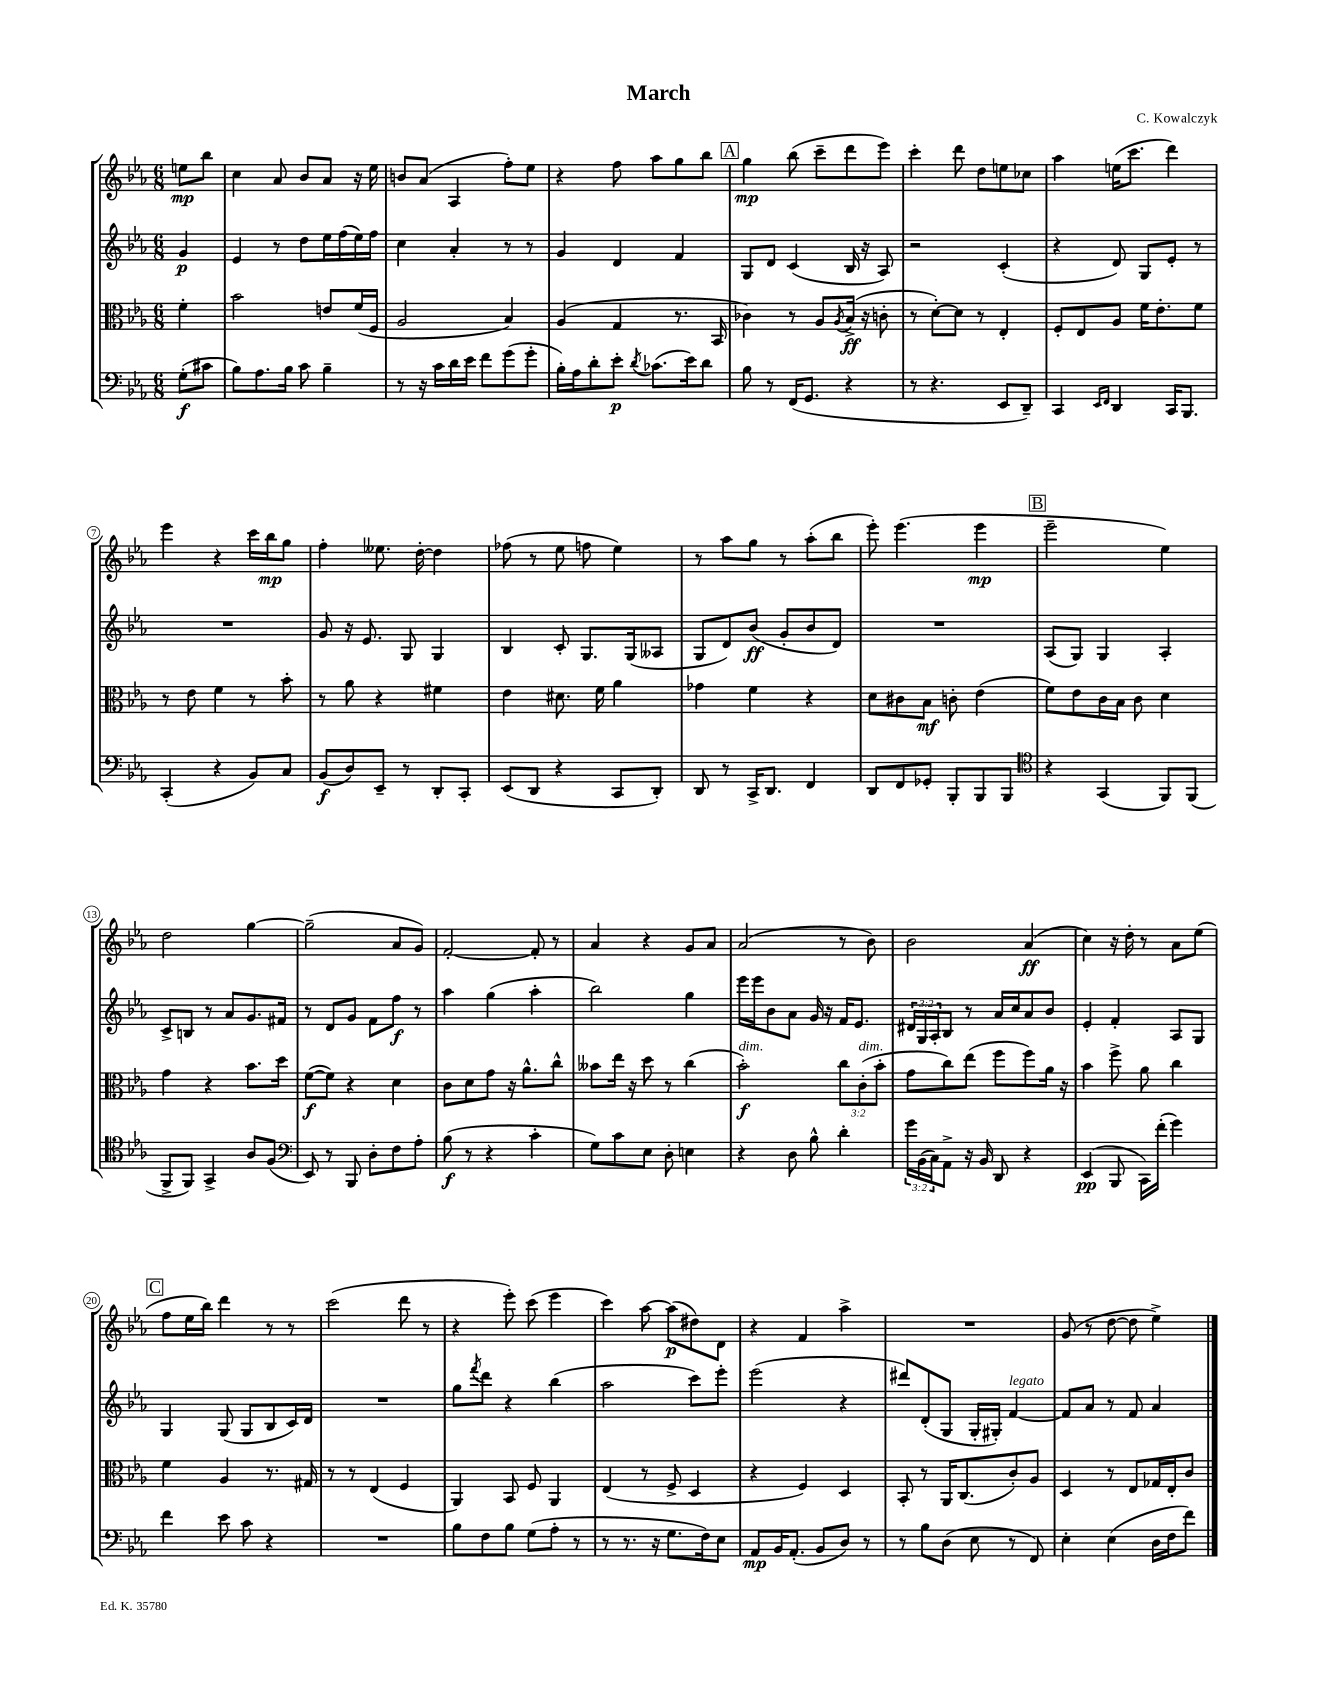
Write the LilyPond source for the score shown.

\header { title = "March" composer = "C. Kowalczyk" }
<<
\new StaffGroup <<
\new Staff = "s0" {
    \clef treble \key ees \major \numericTimeSignature \time 6/8 \partial 4
    e''8\mp bes''8 |
    c''4 aes'8 bes'8 aes'8 r16 ees''16 |
    b'8 aes'8( aes4 f''8-.) ees''8 |
    r4 f''8 aes''8 g''8 bes''8 |
    \mark \markup { \box "A" } g''4\mp bes''8( c'''8-- d'''8 ees'''8) |
    c'''4-. d'''8 d''8 e''8 ces''8 |
    aes''4 e''16( c'''8. d'''4) |
    ees'''4 r4 c'''16 bes''16\mp g''8 |
    f''4-. eeses''8. d''16~-. d''4 |
    fes''8( r8 ees''8 f''8 ees''4) |
    r8 aes''8 g''8 r8 aes''8-.( bes''8 |
    ees'''8-.) ees'''4.( ees'''4\mp |
    \mark \markup { \box "B" } ees'''2-- ees''4) |
    d''2 g''4~ |
    g''2--( aes'8 g'8) |
    f'2~-. f'8-. r8 |
    aes'4 r4 g'8 aes'8 |
    aes'2( r8 bes'8) |
    bes'2 aes'4\ff( |
    c''4) r16 d''16-. r8 aes'8 ees''8( |
    \mark \markup { \box "C" } f''8 ees''16 bes''16) d'''4 r8 r8 |
    c'''2( d'''8 r8 |
    r4 ees'''8-.) c'''8( ees'''4 |
    c'''4) aes''8~ aes''8\p( dis''8) d'8 |
    r4 f'4 aes''4-> |
    R2. |
    g'8( r8 d''8~ d''8 ees''4->) \bar "|." |
}
\new Staff = "s1" {
    \clef treble \key ees \major \numericTimeSignature \time 6/8 \override Staff.TupletNumber.text = #tuplet-number::calc-fraction-text \partial 4
    g'4\p |
    ees'4 r8 d''8 ees''16 f''16( ees''16) f''16 |
    c''4 aes'4-. r8 r8 |
    g'4 d'4 f'4 |
    \mark \markup { \box "A" } g8 d'8 c'4( bes16 r16 aes8) |
    r2 c'4-.( |
    r4 d'8) g8 ees'8-. r8 |
    R2. |
    g'8 r16 ees'8. g8 g4 |
    bes4 c'8-. g8. g16( aeses8 |
    g8 d'8) bes'8\ff( g'8-. bes'8 d'8) |
    R2. |
    \mark \markup { \box "B" } aes8( g8) g4 aes4-. |
    c'8-> b8 r8 aes'8 g'8. fis'16 |
    r8 d'8 g'8 f'8 f''8\f r8 |
    aes''4 g''4( aes''4-. |
    bes''2) g''4 |
    ees'''16 ees'''16 bes'8 aes'8 g'16 r16 f'16 ees'8. |
    \tuplet 3/2 { dis'16 g16 aes16-. } bes8 r8 aes'16 c''16 aes'8 bes'8 |
    ees'4-. f'4-. aes8 g8 |
    \mark \markup { \box "C" } g4 g8( g8 bes8 c'16) d'16 |
    R2. |
    g''8 \acciaccatura { f'''8 } d'''8 r4 bes''4( |
    aes''2 c'''8) ees'''8-. |
    ees'''2( r4 |
    dis'''8) d'8-.( g8 g16-. gis16-.) f'4~^\markup { \italic "legato" } |
    f'8 aes'8 r8 f'8 aes'4 \bar "|." |
}
\new Staff = "s2" {
    \clef alto \key ees \major \numericTimeSignature \time 6/8 \override Staff.TupletNumber.text = #tuplet-number::calc-fraction-text \partial 4
    f'4-. |
    bes'2 e'8 f'16( f16 |
    aes2 bes4) |
    aes4( g4 r8. bes,16 |
    \mark \markup { \box "A" } ces'4) r8 aes8 \acciaccatura { aes8 } bes16->\ff( r16 c'8-. |
    r8 d'8~-.) d'8 r8 ees4-. |
    f8-. ees8 aes8 f'16 ees'8.-. f'8 |
    r8 ees'8 f'4 r8 bes'8-. |
    r8 aes'8 r4 fis'4 |
    ees'4 dis'8. f'16 aes'4 |
    ges'4 f'4 r4 |
    d'8 cis'8 bes8\mf c'8-. ees'4( |
    \mark \markup { \box "B" } f'8) ees'8 c'16 bes16 c'8 d'4 |
    g'4 r4 bes'8. d''16 |
    f'8~\f( f'8) r4 d'4 |
    c'8 d'8 g'8 r16 aes'8.-^ c''8-^ |
    beses'8 ees''16 r16 d''8 r8 c''4( |
    bes'2-.\f^\markup { \italic "dim." }) \tuplet 3/2 { c''8 c'8-.^\markup { \italic "dim." }( bes'8-. } |
    g'8 c''8) ees''8( f''8 f''8) aes'16 r16 |
    bes'4 f''8-> aes'8 c''4 |
    \mark \markup { \box "C" } f'4 aes4 r8. gis16 |
    r8 r8 ees4( f4 |
    aes,4) bes,8 f8 aes,4 |
    ees4( r8 f8-> d4 |
    r4 f4) d4 |
    bes,8-. r8 aes,16 c8.( c'8-.) aes8 |
    d4 r8 ees8 ges16 ees16-. c'8 \bar "|." |
}
\new Staff = "s3" {
    \clef bass \key ees \major \numericTimeSignature \time 6/8 \override Staff.TupletNumber.text = #tuplet-number::calc-fraction-text \partial 4
    g8-.\f( cis'8 |
    bes8) aes8. bes16 c'8 bes4-- |
    r8 r16 c'16 d'16 ees'16 f'8 g'8( g'8-. |
    bes16-.) aes16 d'8-. ees'8-.\p \acciaccatura { d'8 } ces'8.( ees'16) d'8 |
    \mark \markup { \box "A" } bes8 r8 f,16( g,8. r4 |
    r8 r4. ees,8 d,8--) |
    c,4 \grace { ees,16 f,16 } d,4 c,16 bes,,8. |
    c,4-.( r4 bes,8) c8 |
    bes,8\f( d8) ees,8-- r8 d,8-. c,8-. |
    ees,8( d,8 r4 c,8 d,8-.) |
    d,8 r8 c,16-> d,8. f,4 |
    d,8 f,8 ges,8-. bes,,8-. bes,,8 bes,,8 |
    \mark \markup { \box "B" } \clef tenor r4 g,4( f,8) f,8( |
    f,8-> f,8) g,4-> aes8 f8( |
    \clef bass ees,8) r8 bes,,8 d8-. f8 aes8-. |
    bes8\f( r8 r4 c'4-. |
    g8) c'8 ees8 d8-. e4 |
    r4 d8 bes8-^ d'4-. |
    \tuplet 3/2 { g'16 bes,16( c16) } aes,8-> r16 bes,16 d,8 r4 |
    ees,4\pp( bes,,8 c,16) f'16-.( g'4) |
    \mark \markup { \box "C" } f'4 ees'8 c'8 r4 |
    R2. |
    bes8 f8 bes8 g8( aes8-. r8 |
    r8 r8. r16 g8. f16) ees8 |
    aes,8\mp bes,16 aes,8.-.( bes,8 d8) r8 |
    r8 bes8 d8( ees8 r8 f,8) |
    ees4-. ees4( d16 f16 f'8) \bar "|." |
}
>>
>>
\layout { \context { \Score \override BarNumber.stencil = #(make-stencil-circler 0.1 0.3 ly:text-interface::print) } }
